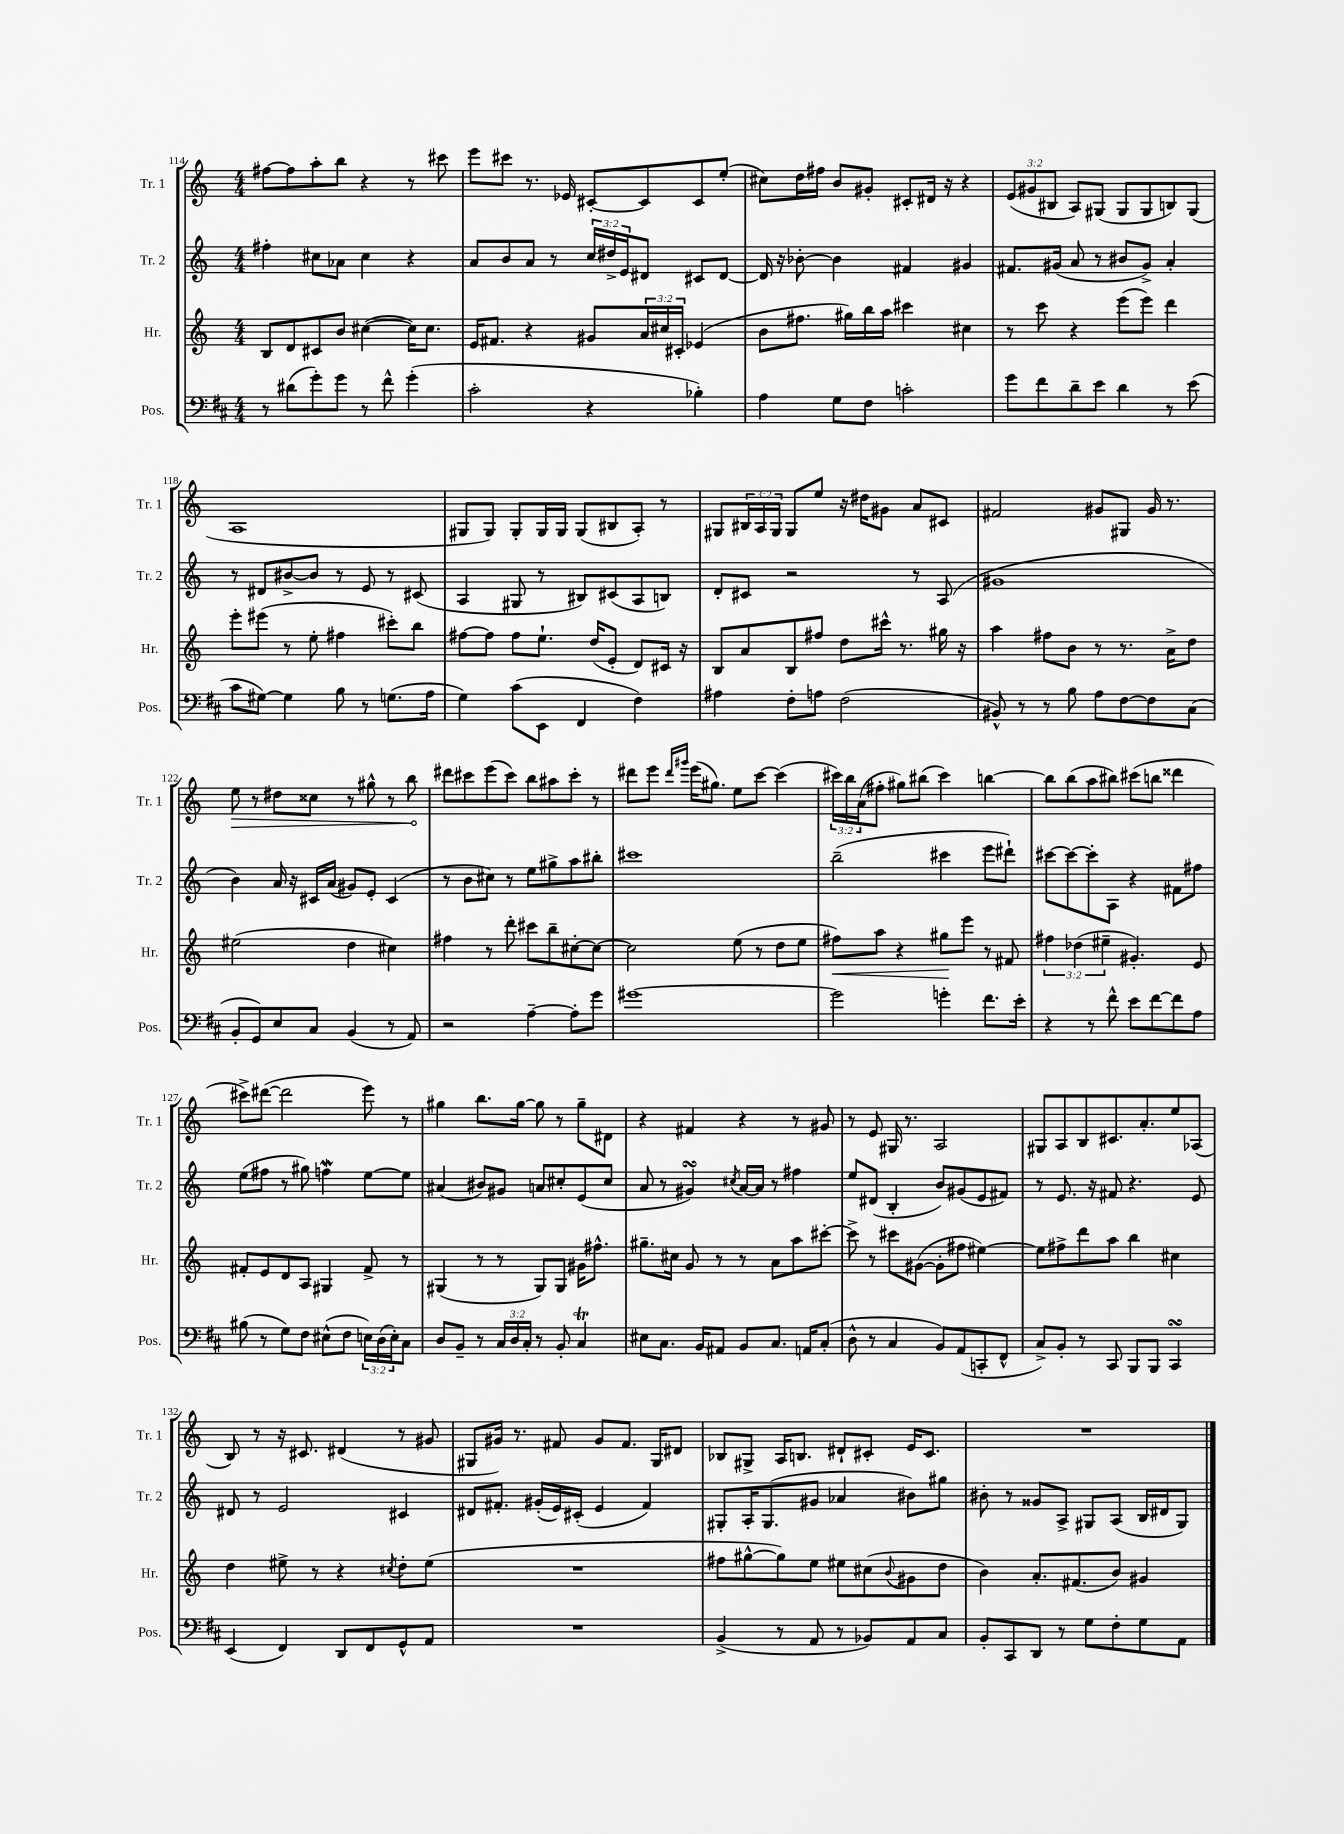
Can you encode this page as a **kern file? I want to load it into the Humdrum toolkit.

**kern	**kern	**kern	**kern
*staff4	*staff3	*staff2	*staff1
*clefF4	*clefG2	*clefG2	*clefG2
*k[f#c#]	*k[]	*k[]	*k[]
*M4/4	*M4/4	*M4/4	*M4/4
8r	8B	4ff#'	[8ff#
(8d#	8d	.	8ff#]
8g')	8c#	8cc#	8aa'
8g	8b	8a-	8bb
8r	([4cc#	4cc#	4r
8f#^^	.	.	.
(4g'	16cc#])	4r	8r
.	8.cc#	.	.
.	.	.	8ccc#
=	=	=	=
2c#'	16e	8a	8eee
.	8.f#	.	.
.	.	8b	8ccc#
.	4r	8a	8.r
.	.	8r	.
.	.	.	16e-
4r	8g#	24cc	[8c#'
.	.	24dd#^	.
.	.	24e	.
.	24a	8d#	8c#]
.	24cc#	.	.
.	24c#'	.	.
4B-')	(4e-	8c#	8c#
.	.	[8d#	(8ee'
=	=	=	=
4A	8b	16d#]	8cc#)
.	.	16r	.
.	8.ff#	[8b-'	16dd
.	.	.	16ff#
8G	.	4b-]	8b
.	16gg#)	.	.
8F#	16bb	.	8g#'
.	16aa	.	.
2c'	4ccc#	4f#	8c#'
.	.	.	16d#
.	.	.	16r
.	4cc#	4g#	4r
=	=	=	=
8g	8r	8.f#	(12e
.	.	.	12g#
8f#	8ccc	.	.
.	.	.	12B#
.	.	(16g#	.
8d~	4r	8a	8A)
8e	.	8r	(8G#
4d	(8eee	8b#	8G#
.	8eee)	8g#^)	8G#
8r	4ddd	4a'	8B)
(8e	.	.	(8G#
=	=	=	=
8c#	8eee'	8r	1A
[8G#)	(8eee#	8d#	.
4G#]	8r	[8b#^	.
.	8ee'	8b#]	.
8B	4ff#	8r	.
8r	.	8e	.
(8.G	8ccc#')	8r	.
.	8bb	(8c#	.
16A	.	.	.
=	=	=	=
4G)	[8ff#	4A	8G#
.	8ff#]	.	8G#)
(8c#	8ff#	8G#	8G#'
8EE	8.ee`	8r	16G#
.	.	.	16G#
4FF#	.	8B#)	(8G#
.	(16dd	.	.
.	8e'	(8c#	8B#
4F#)	8d)	8A	8A')
.	16c#	8B)	8r
.	16r	.	.
=	=	=	=
4A#	8B	8d'	8G#
.	8a	8c#	24B#
.	.	.	24A
.	.	.	24G#
8F#'	8B	2r	8G#
8A	8ff#	.	8ee
(2F#	8dd	.	16r
.	.	.	16dd#
.	16ccc#^^	.	8g#
.	8.r	.	.
.	.	8r	8a
.	16gg#	(8A	8c#
.	16r	.	.
=	=	=	=
8BB#^^)	4aa	1g#	2f#
8r	.	.	.
8r	8ff#	.	.
8B	8b	.	.
8A	8r	.	8g#
[8F#	8.r	.	8G#
8F#]	.	.	16g#
.	16a^	.	8.r
(8C#	8dd	.	.
=	=	=	=
8BB'	(2ee#	4b)	8ee
8GG)	.	.	8r
8E	.	16a	8dd#
.	.	16r	.
8C#	.	16c#	8cc##
.	.	(16a	.
(4BB	4dd	8g#)	8r
.	.	8e'	8gg#^^
8r	4cc#)	(4c#	8r
8AA)	.	.	8bb
=	=	=	=
2r	4ff#	8r	8ddd#
.	.	8b	8ccc#
.	8r	8cc#)	(8eee
.	8ddd'	8r	8ccc#)
[4A~	8ccc#	8ee	8bb
.	8bb~	8gg#^	8aa#
8A']	[8cc#'	8aa	8ccc#'
8g	8cc#_	8bb#'	8r
=	=	=	=
[1g#	2cc#]	1ccc#	8ddd#
.	.	.	8eee
.	.	.	16qqddd#
.	.	.	16qqggg#
.	.	.	(16eee
.	.	.	8.gg#)
.	(8ee	.	8ee
.	8r	.	[8ccc
.	8dd	.	(4ccc]
.	8ee	.	.
=	=	=	=
2g#]	8ff#)	(2bb~	24ccc#)
.	.	.	24bb
.	.	.	(24a
.	8aa	.	8ff#'
.	4r	.	8gg#)
.	.	.	(8bb#
4g'	8gg#	4ccc#	4ccc#)
.	8eee	.	.
8.f#	8r	8eee	[4bb
.	8f#	8ddd#`)	.
16e'	.	.	.
=	=	=	=
4r	6ff#	[8ccc#	8bb]
.	.	8ccc#_	(8bb
.	(6dd-	.	.
8r	.	8ccc#']	8aa
.	6ee#~	.	.
8f#^^	.	8A	8bb#)
8e	4.g#')	4r	(8ccc#
[8f#	.	.	8bb
8f#]	.	8f#	4ddd##
8A	8e	8ff#	.
=	=	=	=
(8B#	8f#'	(8ee	8ccc#^)
8r	8e	8ff#	([8ddd#
8G)	8d	8r	2ddd#]
8F#	8A	8gg#)	.
(8E#^^	4G#	4ff	.
8F#	.	.	.
24E)	8f#^	[8ee	8eee)
(24D	.	.	.
24E')	.	.	.
8C#	8r	8ee]	8r
=	=	=	=
8D	(4G#	(4a#	4gg#
8BB~	.	.	.
8r	8r	8b#)	8.bb
24C#	8r	8g#	.
24D	.	.	.
.	.	.	[16gg#
24C#'	.	.	.
8r	8G#)	8a	8gg#]
8BB'	8G#	8cc#'	8r
4C#	16g#	(8e	8gg#~
.	8.ff#^^	.	.
.	.	8cc#	8d#
=	=	=	=
8E#	8.gg#~	8a	4r
8.C#	.	8r	.
.	16cc#	.	.
.	8g	4g#)	4f#
16BB	.	.	.
8AA#	8r	.	.
.	.	8qcc#	.
8BB	8r	[16a	4r
.	.	16a]	.
8.C#	8a	8r	.
.	8aa	4ff#	8r
16AA	.	.	.
(8C#'	[8ccc#'	.	8g#
=	=	=	=
8D^^	8ccc#^]	8ee	8r
8r	8r	(8d#	8e
4C#	8ccc#	4B'	16G#
.	.	.	8.r
.	([8g#	.	.
8BB)	8g#']	8b)	2A
(8AA	8ff#	(8g#	.
8CC'	[4ee#)	8e	.
8FF#^^	.	8f#)	.
=	=	=	=
8C#^)	8ee#]	8r	8G#
8BB'	8ff#^	8.e	8A
8r	8ddd	.	8B
.	.	16r	.
8CC#	8aa	8f#	8.c#
8BBB	4bb	4.r	.
.	.	.	8.a'
8BBB	.	.	.
4CC#	4cc#	.	8ee
.	.	8e	(8A-
=	=	=	=
(4EE	4dd	8d#	8B)
.	.	8r	8r
4FF#)	8ee#^	2e	16r
.	.	.	8.c#
.	8r	.	.
8DD	4r	.	(4d#
8FF#	.	.	.
.	8qcc#	.	.
8GG^^	8dd'	4c#	8r
8AA	(8ee#	.	8g#
=	=	=	=
1r	1r	8d#	8G#
.	.	8.f#'	16g#)
.	.	.	8.r
.	.	(16g#'	.
.	.	16e)	8f#
.	.	(16c#'	.
.	.	4e	8g#
.	.	.	8.f#
.	.	4f#)	.
.	.	.	16G#
.	.	.	8d#
=	=	=	=
(4BB^	8ff#	8G#'	8B-
.	[8gg#^^	16A'	8G#^
.	.	(8.G#	.
8r	8gg#])	.	16A
.	.	.	8.B
8AA	8ee	8g#	.
8r	8ee#	4a-	8d#`
8BB-)	(8cc#	.	8c#'
.	8qqb	.	.
8AA	8g#	8b#)	16e
.	.	.	8.c#
8C#	8dd	8gg#	.
=	=	=	=
8BB'	4b)	8b#'	1r
8CC#	.	8r	.
8DD	8.a'	8g##	.
8r	.	8A^	.
.	(8.f#	.	.
8G	.	8G#	.
8F#'	8b)	(8A	.
8G	4g#	16B	.
.	.	16d#	.
8AA	.	8G#)	.
==	==	==	==
*-	*-	*-	*-
